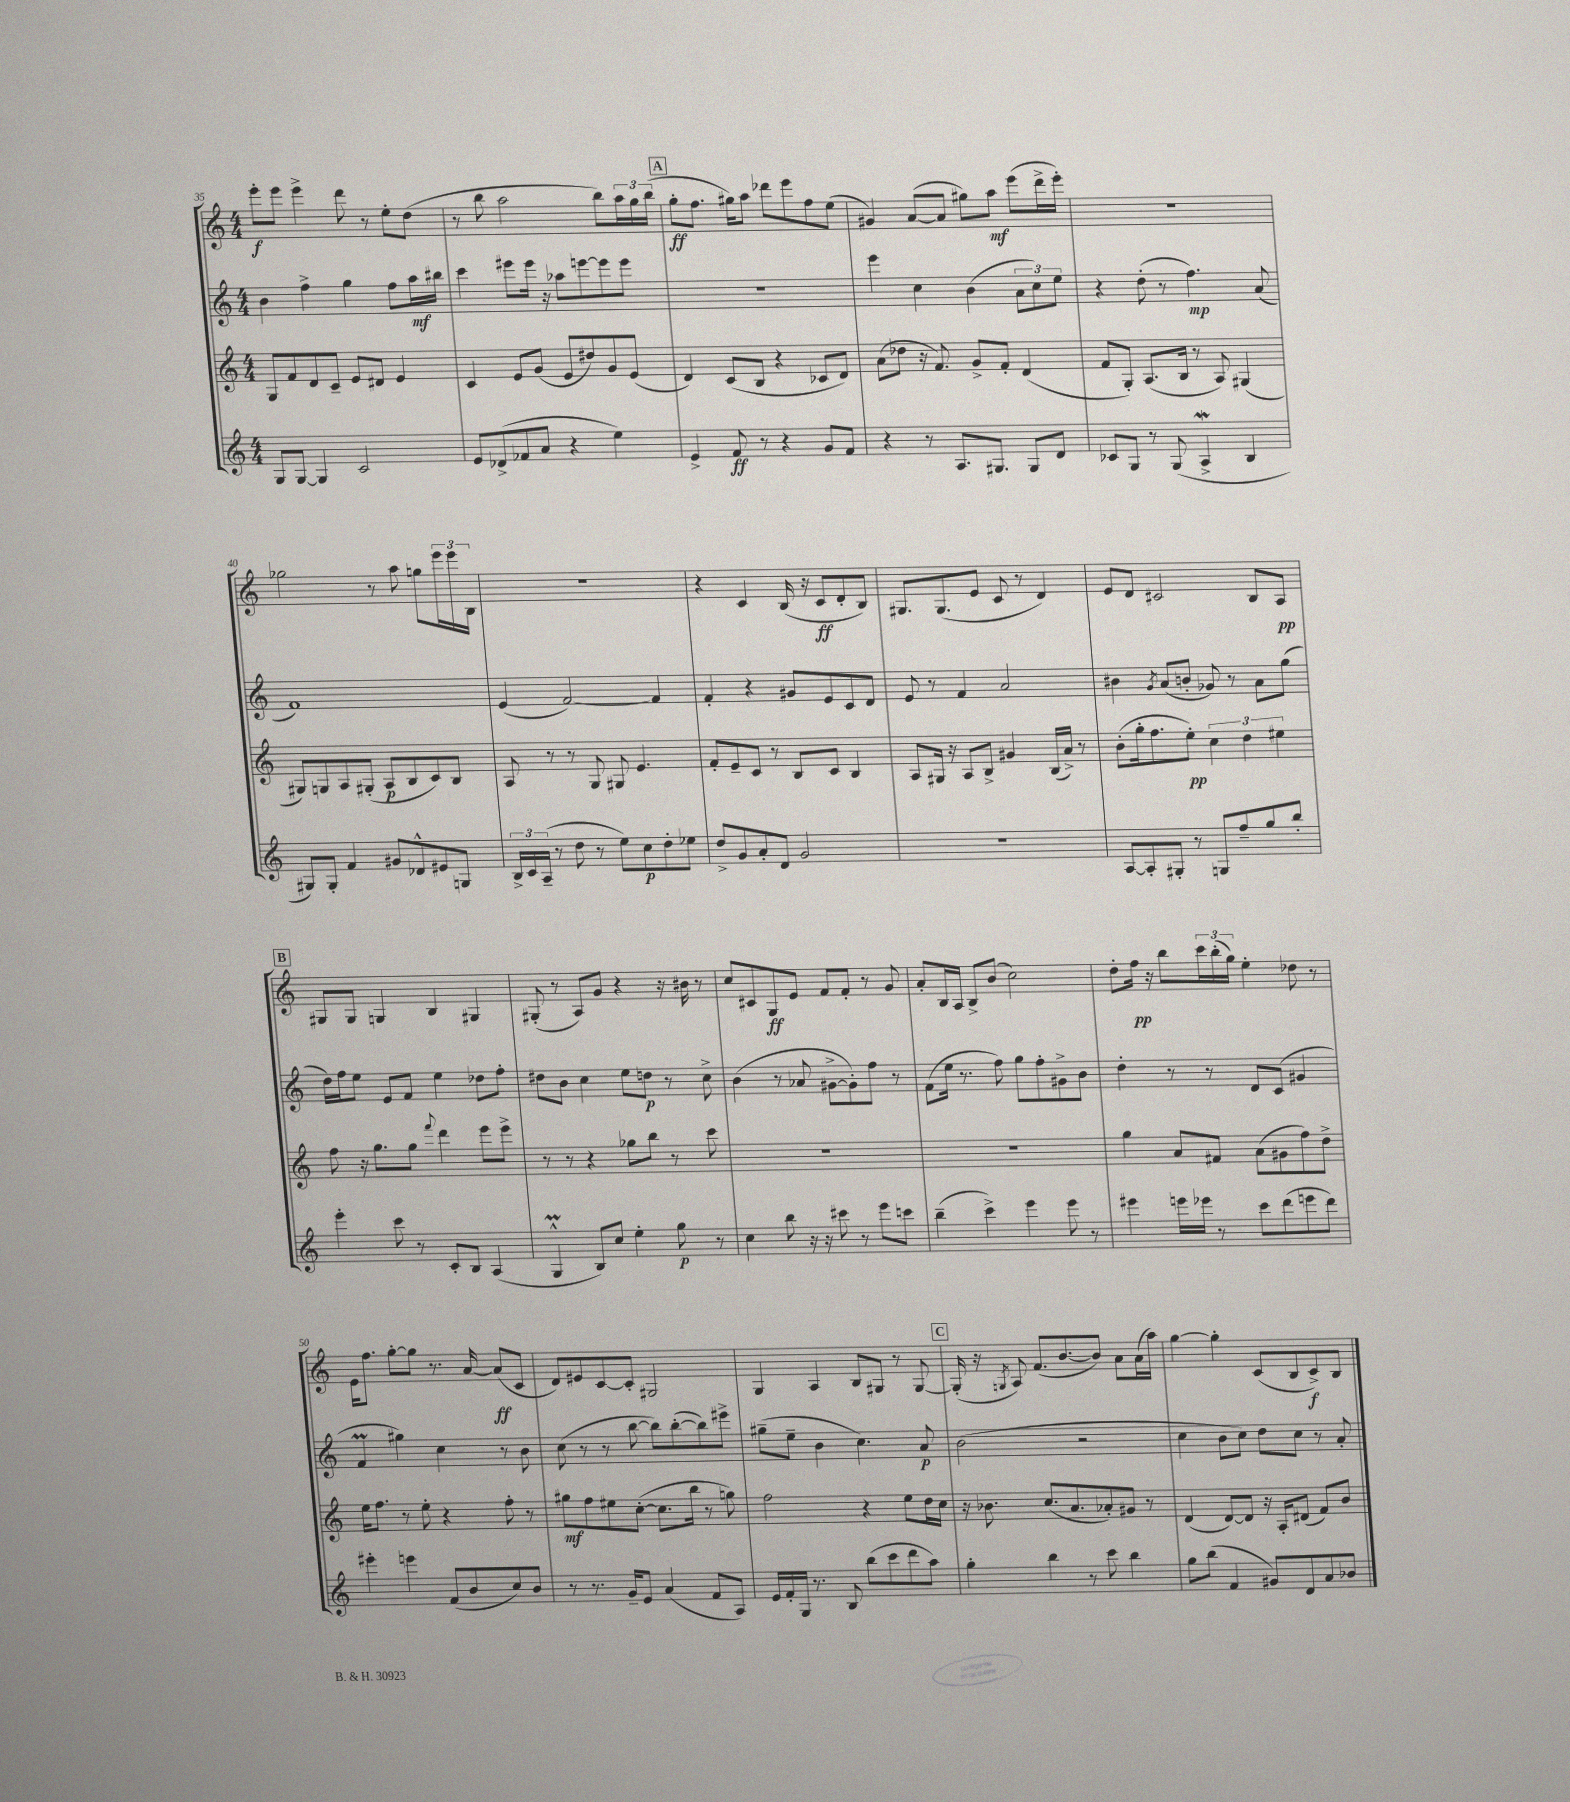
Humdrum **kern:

**kern	**kern	**kern	**kern
*staff4	*staff3	*staff2	*staff1
*clefG2	*clefG2	*clefG2	*clefG2
*k[]	*k[]	*k[]	*k[]
*M4/4	*M4/4	*M4/4	*M4/4
8G/L	8G/L	4b\	8eee'\L
[8G/J	8f/	.	8eee\J
4G/]	8d/	4ff^\	4eee^\
.	8c~/J	.	.
2c/	8e/L	4gg\	8ddd\
.	8d#/J	.	8r
.	4e/	8ff\L	8ee'\L
.	.	16aa\L	(8dd\J
.	.	16bb#\JJ	.
=	=	=	=
8e/L	4c/	4ccc\	8r
(8d-^/	.	.	8bb\
8f-/	8e/L	8eee#\L	2aa\
8a/J	(8g/J	16eee#\Jk	.
.	.	16r	.
4r	8e/L	8aa-\L	.
.	8dd#/)	[8eee\	.
4ee\)	8g/	8eee\]	8bb\L)
.	(8e/J	8eee\J	24aa\L
.	.	.	24gg\
.	.	.	(24bb\JJ
=	=	=	=
4e^/	4d/)	1r	8gg'\L
.	.	.	8.ff\J
8f/	(8c/L	.	.
.	.	.	16gg#\LK)
8r	8B/J	.	8aa\J
4r	4r	.	8ddd-\L
.	.	.	8eee\
8g/L	8c-/L	.	8ff\
8f/J	8d/J)	.	(8ee\J
=	=	=	=
4r	(8a\L	4eee\	4g#/)
.	8dd-\J	.	.
8r	16r	4cc\	([8a/L
.	8.f/)	.	.
8.A/L	.	.	8a/]J
.	8g^/L	(4b\	8gg#\L)
8.G#/J	.	.	.
.	8f'/J	.	8aa\J
8G#/L	(4d/	12a\L	(8eee\L
.	.	12cc\)	.
8d/J	.	.	16ddd^\L
.	.	12ee\J	.
.	.	.	16eee'\JJ)
=	=	=	=
8c-/L	8f/L	4r	1r
8G/J	8G'/J)	.	.
8r	(8.A/L	(8dd'\	.
(8G/	.	8r	.
.	16B/Jk	.	.
4A^/	8r	4.ff\)	.
.	8A/)	.	.
4B/	(4G#/	.	.
.	.	(8a/	.
=	=	=	=
8G#/L)	8G#/L)	1f)	2gg-\
8G#'/J	8G/	.	.
4f/	8A/	.	.
.	(8G#'/J	.	.
8g#/L	8A/L	.	8r
8d-^^/	8B/	.	8aa\
8e#/	8c/)	.	8gg\L
8G/J	8B/J	.	24eee\L
.	.	.	24eee\
.	.	.	24B\JJ
=	=	=	=
24B^/LL	8A/	(4e/	1r
24c/	.	.	.
(24A~/JJ	.	.	.
8r	8r	.	.
8dd\	8r	[2f/)	.
8r	8G/	.	.
8ee\L)	8G#/	.	.
8cc\	4.e/	.	.
8dd'\	.	4f/]	.
8ee-\J	.	.	.
=	=	=	=
8dd^/L	8f'/L	4f'/	4r
8g/	8e~/	.	.
8a'/	8c/J	4r	4c/
8d/J	8r	.	.
2g/	8B/L	8g#/L	(16B/
.	.	.	16r
.	8c/J	8e/	8c/L
.	4B/	8c/	8d'/
.	.	8d/J	8B/J)
=	=	=	=
1r	8A/L	8e/	8.G#/L
.	16G#/Jk	8r	.
.	16r	.	(8.G#/
.	8A/L	4f/	.
.	8B^/J	.	8e/J
.	4g#/	2a/	8c/
.	.	.	8r
.	(16B/LL	.	4d/)
.	16a^/JJ)	.	.
.	8r	.	.
=	=	=	=
[8A/L	(8b'\L	4b#\	8e/L
8A'/]	16gg'\k	.	8d/J
.	8.ff\	.	.
.	.	8qg/	.
8G#'/J	.	(8a/L	2c#/
8r	8ee'\J)	8b'/J	.
8G/L	6cc\	8g-/)	.
8ff~/	.	8r	.
.	6dd\	.	.
8gg/	.	8a\L	8B/L
.	6ee#\	.	.
8bb'/J	.	(8gg\J	8A/J
=	=	=	=
4eee'\	8ff\	16dd\LL)	8G#/L
.	.	16ff\J	.
.	16r	8ee\J	8G#/J
.	8.gg\L	.	.
8ccc\	.	8e/L	4G/
8r	8gg\J	8f/J	.
.	8qqfff/	.	.
8c'/L	4ddd\	4ee\	4B/
8B/J	.	.	.
(4A/	8eee\L	8dd-\L	4G#/
.	8eee^\J	8ff'\J	.
=	=	=	=
4G^^/	8r	8dd#\L	(8G#'/
.	8r	8b\J	8r
8B/L)	4r	4cc\	8A/L)
8cc/J	.	.	8g/J
4ee'\	8gg-\L	8ee\L	4r
.	8bb\J	8dd\J	.
8gg\	8r	8r	16r
.	.	.	16b#\
8r	8ccc\	8cc^\	8r
=	=	=	=
4cc\	1r	(4b\	8cc/L
.	.	.	8c#/
8bb\	.	8r	8G/
16r	.	8a-/	8e/J
16r	.	.	.
8ccc#\	.	[8g#^\L	8f/L
8r	.	8g#'\])	8f'/J
8eee\L	.	8ff\J	8r
8ccc\J	.	8r	8g/
=	=	=	=
(4bb~\	1r	(8f\L	8a'/L
.	.	16ee\Jk	16B/L
.	.	8.r	16A/JJ
4ccc^\)	.	.	8B^/L
.	.	8ff\)	(8b/J
4eee\	.	8gg\L	2cc\)
.	.	8ff'\	.
8eee\	.	8g#^\	.
8r	.	8b\J	.
=	=	=	=
4eee#\	4gg\	4dd'\	8dd'\L
.	.	.	16ff\Jk
.	.	.	16r
16eee\LL	8a/L	8r	8bb\L
16eee-\JJ	.	.	.
8r	8f#/J	8r	24ccc\L
.	.	.	(24bb'\
.	.	.	24gg\JJ)
8ccc\L	(8a\L	8d/L	4ee'\
(8ddd\	8g#\	(8c/J	.
8eee\	8ff\)	4g#/	8dd-\
8ddd\J)	8dd^\J	.	8r
=	=	=	=
4eee#'\	16ee\LK	4f/	16e\LK
.	8.ff\J	.	8.ff\J
4eee\	8r	4gg#\)	[8gg'\L
.	8ee'\	.	8gg\]J
(8f/L	4r	4cc\	8.r
8b/	.	.	.
.	.	.	[16a/
8cc/)	8ff'\	8r	(8a/]L
8b/J	8r	8b\	8c/J
=	=	=	=
8r	8gg#\L	(8cc\	8d/L)
8.r	8ff\	8r	8e#/
.	8ee#\	8r	[8c/
16g~/LK	.	.	.
8e/J	([8cc'\J	[8bb\	8c'/]J
(4a/	8.cc\]L	8bb\]L)	2G#/
.	.	([8bb'\	.
.	16bb\Jk	.	.
8f/L	8r	8bb\])	.
8A/J)	8gg\)	8eee#^\J	.
=	=	=	=
16e/LL	2ff\	(8gg#~\L	4G/
16f'/	.	.	.
16G/JJ	.	8ee~\J	.
8.r	.	.	.
.	.	4b\	4A/
8B/	.	.	.
(8bb\L	4r	4.cc\)	8B/L
8ccc\	.	.	8G#/J
8ddd\	8ee\L	.	8r
8aa\J)	16dd\L	8a/	[8G#/
.	16cc\JJ	.	.
=	=	=	=
4gg'\	16r	(2b\	(16G#'/]
.	8.b-\	.	16r
.	.	.	8qG/
.	.	.	8A/)
4bb\	(8.cc/L	.	(8.f/L
.	8.a/	.	[8.b/
8r	.	2r	.
8ccc\	8a-'/)	.	8b/]J)
4bb\	8g#/J	.	8a\L
.	8r	.	(16a\L
.	.	.	16aa\JJ)
=	=	=	=
8gg\L	(4d/	4cc\	[4gg\
(8bb\J	.	.	.
4f/	[8d/L)	8b\L	4gg'\]
.	8d/]J	8cc\J)	.
8g#/L)	16r	8dd\L	(8c/L
.	16A'/LK	.	.
8d/	(8d#/J	8cc\J	8B/
8a/	8f/L)	8r	8c^/)
8b-/J	8b/J	8a'/	8B/J
==	==	==	==
*-	*-	*-	*-
